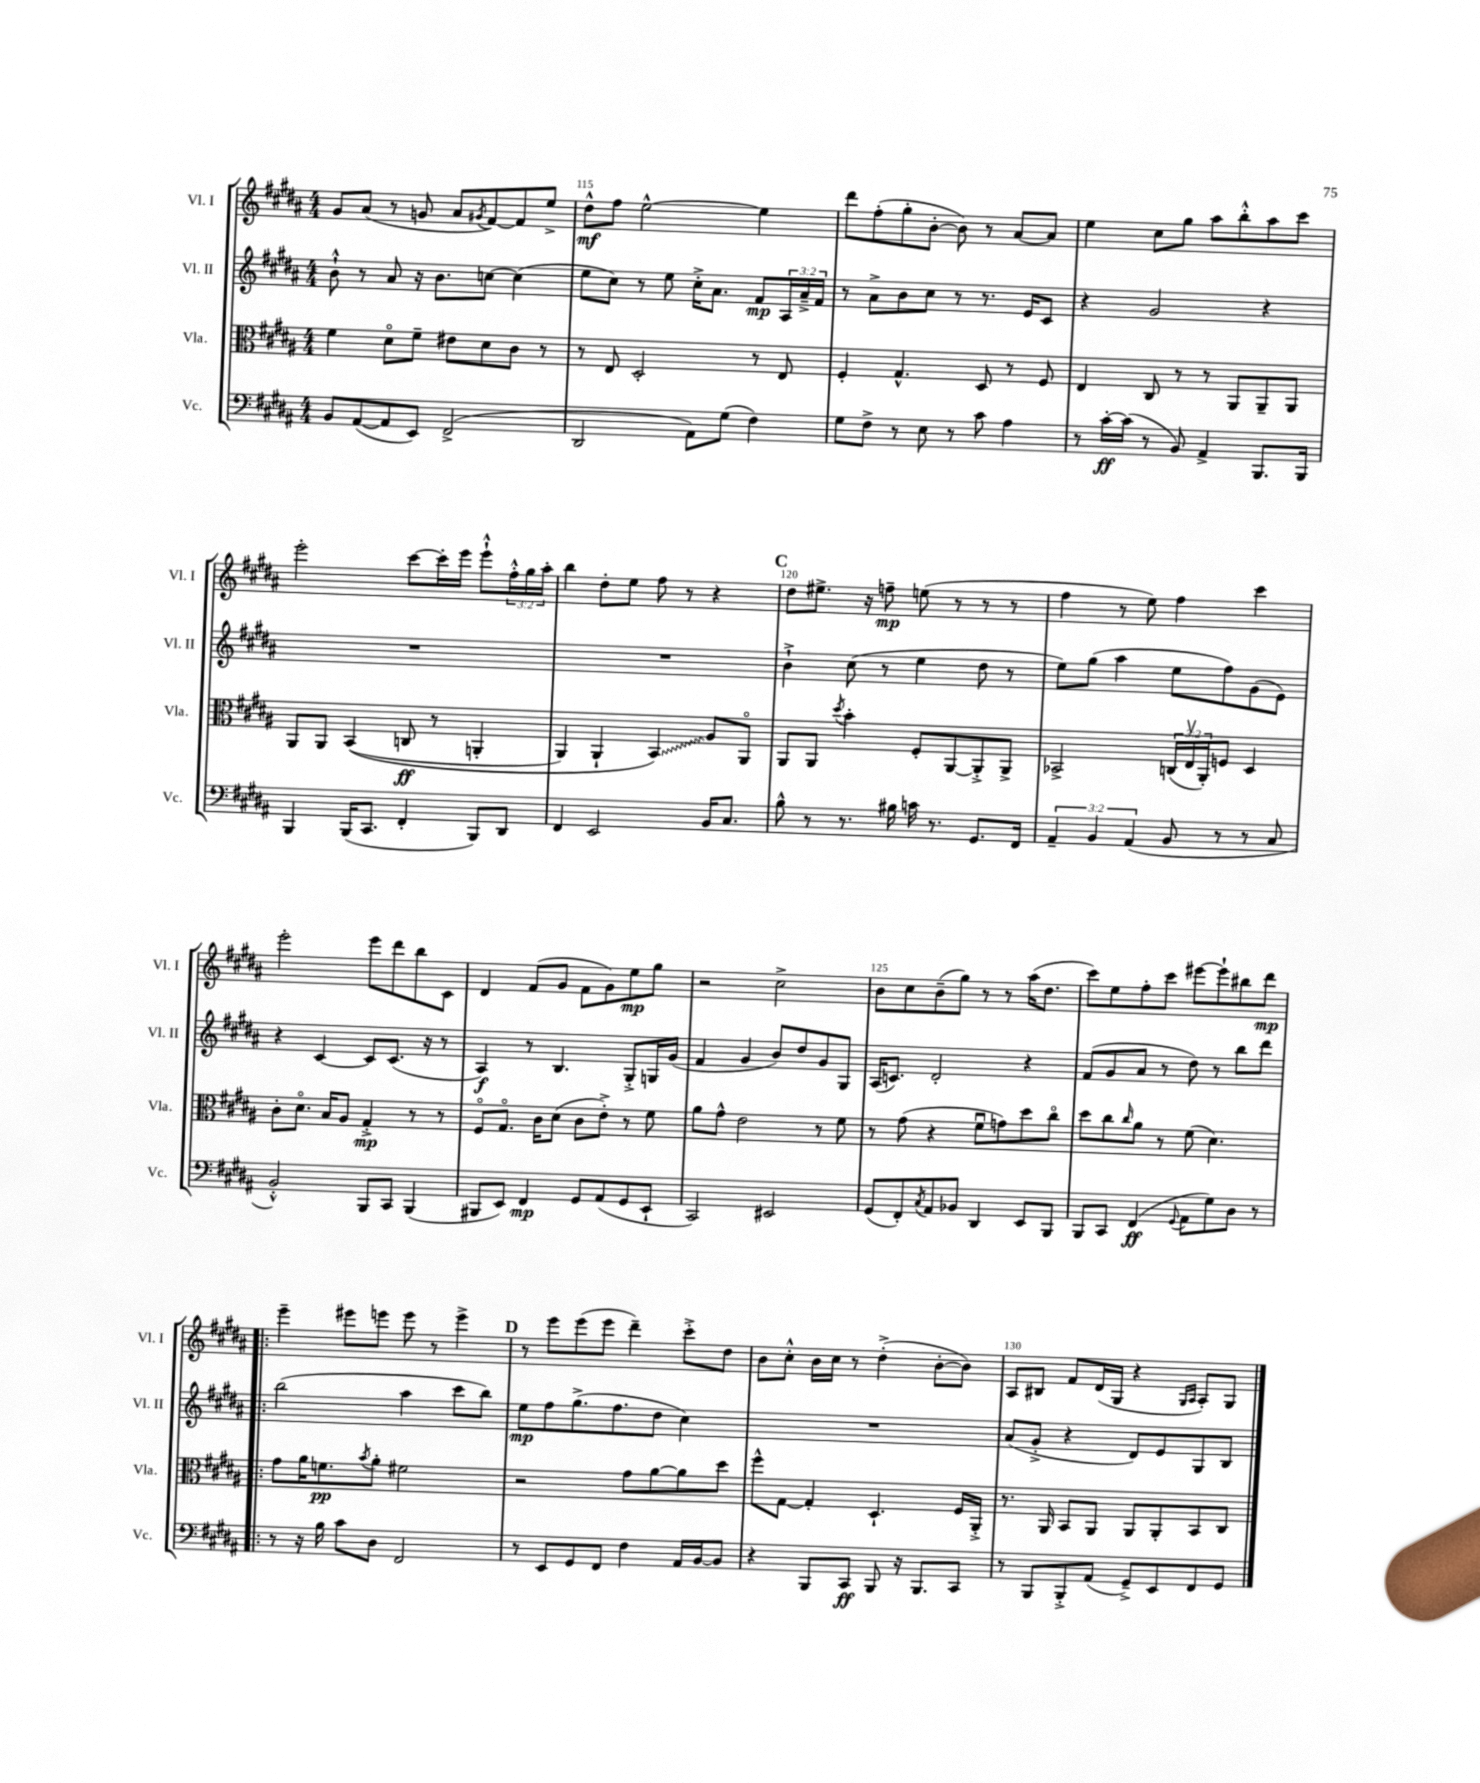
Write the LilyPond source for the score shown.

<<
\new StaffGroup <<
\new Staff = "s0" \with { instrumentName = "Vl. I" shortInstrumentName = "Vl. I" } {
    \clef treble \key b \major \numericTimeSignature \time 4/4 \override Staff.TupletNumber.text = #tuplet-number::calc-fraction-text
    gis'8 ais'8( r8 g'8 ais'8 \acciaccatura { gis'8 } fis'8~) fis'8 e''8-> |
    dis''8-^\mf fis''8 e''2~-^ e''4 |
    dis'''8 fis''8-.( gis''8-. b'8~-. b'8) r8 ais'8~ ais'8 |
    e''4 cis''8 gis''8 ais''8 b''8-.-^ ais''8 cis'''8 |
    e'''2-. cis'''8~ cis'''16-. e'''16 e'''8-!-^ \tuplet 3/2 { fis''16-.-^ gis''16 ais''16-. } |
    b''4 dis''8-. e''8 fis''8 r8 r4 |
    \mark \markup { \bold "C" } dis''8 eis''8.-> r16 f''8--\mp e''8( r8 r8 r8 |
    fis''4 r8 e''8) fis''4 cis'''4 |
    e'''2-. e'''8 dis'''8 b''8 cis'8 |
    dis'4 fis'8( gis'8 fis'8 gis'8) e''8\mp gis''8 |
    r2 cis''2-> |
    b'8 cis''8 b'8--( gis''8) r8 r8 ais''16( dis''8. |
    cis'''8) e''8 fis''8-. cis'''8 eis'''8~ eis'''8-! bis''8 dis'''8\mp |
    \bar ".|:" e'''4-- eis'''8 e'''8 e'''8 r8 e'''4-> |
    \mark \markup { \bold "D" } r8 e'''8 e'''8( e'''8 dis'''4--) cis'''8-.-> dis''8 |
    b'8 cis''8-.-^ b'16 cis''16 r8 dis''4-.->( b'8~-. b'8) |
    ais8 bis8 fis'8 dis'16( gis16 r4 \grace { gis16 ais16 } ais8-.) gis8 \bar "|." |
}
\new Staff = "s1" \with { instrumentName = "Vl. II" shortInstrumentName = "Vl. II" } {
    \clef treble \key b \major \numericTimeSignature \time 4/4 \override Staff.TupletNumber.text = #tuplet-number::calc-fraction-text
    b'8-!-^ r8 ais'8 r16 b'8. c''8~ c''4( |
    e''8 cis''8) r8 e''8 cis''16-.-> ais'8. fis'8\mp \tuplet 3/2 { ais16 ais'16---> fis'16 } |
    r8 ais'8-> b'8 cis''8 r8 r8. e'16 cis'8 |
    r4 gis'2 r4 |
    R1 |
    R1 |
    \mark \markup { \bold "C" } b'4-!-> cis''8( r8 e''4 dis''8 r8 |
    e''8) gis''8( ais''4 e''8 fis''8) gis'8( e'8) |
    r4 cis'4~ cis'8 cis'8.( r16 r8 |
    ais4\f) r8 b4. gis8-.-> g16 gis'16( |
    fis'4 gis'4 b'8) dis''8 gis'8 gis8 |
    ais16( c'8.) dis'2-. r4 |
    fis'8( gis'8 ais'8 r8 dis''8) r8 b''8 dis'''8 |
    \bar ".|:" b''2( ais''4 cis'''8 b''8) |
    \mark \markup { \bold "D" } e''8\mp fis''8 gis''8.->( fis''8. dis''8 cis''4) |
    R1 |
    ais'8( gis'8-.-> r4 dis'8) e'8 gis8 b8 \bar "|." |
}
\new Staff = "s2" \with { instrumentName = "Vla." shortInstrumentName = "Vla." } {
    \clef alto \key b \major \numericTimeSignature \time 4/4 \override Staff.TupletNumber.text = #tuplet-number::calc-fraction-text
    fis'4 dis'8\flageolet fis'8-- eis'8 dis'8 cis'8 r8 |
    r8 e8 dis2-. r8 e8 |
    fis4-. gis4.-^ dis8 r8 fis8 |
    e4 cis8 r8 r8 ais,8 ais,8-- ais,8 |
    ais,8 ais,8 b,4(\( c8\ff r8 a,4-. |
    ais,4) ais,4-! \once \override Glissando.style = #'zigzag b,4\glissando\) ais8 ais,8\flageolet |
    \mark \markup { \bold "C" } ais,8 ais,8 \acciaccatura { dis''8 } b'4-. fis8-. ais,8~ ais,8-.-> ais,8-> |
    bes,2-> \tuplet 3/2 { c16( e16\upbow ais,16-.) } f8 dis4 |
    cis'8-. dis'8.\flageolet b16 ais8 gis4-.->\mp r8 r8 |
    fis8\flageolet gis8.\flageolet cis'16 dis'8( cis'8 e'8-.->) r8 fis'8 |
    ais'8 gis'8-^ e'2 r8 fis'8 |
    r8 gis'8( r4 fis'8\downbow g'8) dis''8 cis''8\flageolet |
    dis''8 cis''8 \grace { cis''16 } ais'8 r8 fis'8( dis'4.) |
    \bar ".|:" gis'8 ais'16 f'8.\pp \acciaccatura { b'8 } ais'8-. fis'2 |
    \mark \markup { \bold "D" } r2 gis'8 ais'8~ ais'8 dis''8 |
    fis''8-^ gis8~ gis4-. dis4.-! fis16 ais,16-.-> |
    r8. ais,16 b,8 ais,8 ais,8 ais,8-. b,8 cis8 \bar "|." |
}
\new Staff = "s3" \with { instrumentName = "Vc." shortInstrumentName = "Vc." } {
    \clef bass \key b \major \numericTimeSignature \time 4/4 \override Staff.TupletNumber.text = #tuplet-number::calc-fraction-text
    b,8 ais,8~( ais,8 e,8) fis,2->( |
    dis,2 ais,8) gis8( fis4) |
    gis8 fis8-> r8 e8 r8 cis'8 ais4 |
    r8 cis'16~-.\ff cis'16( r8 b,8) ais,4-> b,,8. b,,16 |
    b,,4 b,,16( cis,8. fis,4-. b,,8) dis,8 |
    fis,4 e,2 b,16 cis8. |
    \mark \markup { \bold "C" } b8-^ r8 r8. bis16 c'16 r8. gis,8. fis,16 |
    \tuplet 3/2 { ais,4-- b,4 ais,4( } b,8 r8 r8 cis8 |
    b,2-.-^) b,,8 cis,8 b,,4( |
    bis,,8 e,8) fis,4\mp gis,8 ais,8( gis,8 e,8-! |
    cis,2) eis,2 |
    gis,8( fis,8-.) \acciaccatura { cis8 } ais,8 bes,8 dis,4 e,8 b,,8 |
    b,,8 cis,8 fis,4\ff( \appoggiatura { gis,8 } ais,8 gis8) dis8 r8 |
    \bar ".|:" r8 r16 b16 cis'8 dis8 fis,2 |
    \mark \markup { \bold "D" } r8 e,8 gis,8 fis,8 fis4 ais,16 b,16~ b,8 |
    r4 b,,8 cis,8\ff b,,8 r16 b,,8. cis,8 |
    r8 b,,8 b,,8-.-> ais,8( gis,8--->) e,8 fis,8 gis,8 \bar "|." |
}
>>
>>
\layout { \context { \Score currentBarNumber = #114 \override BarNumber.break-visibility = ##(#f #t #t) barNumberVisibility = #(every-nth-bar-number-visible 5) } }
